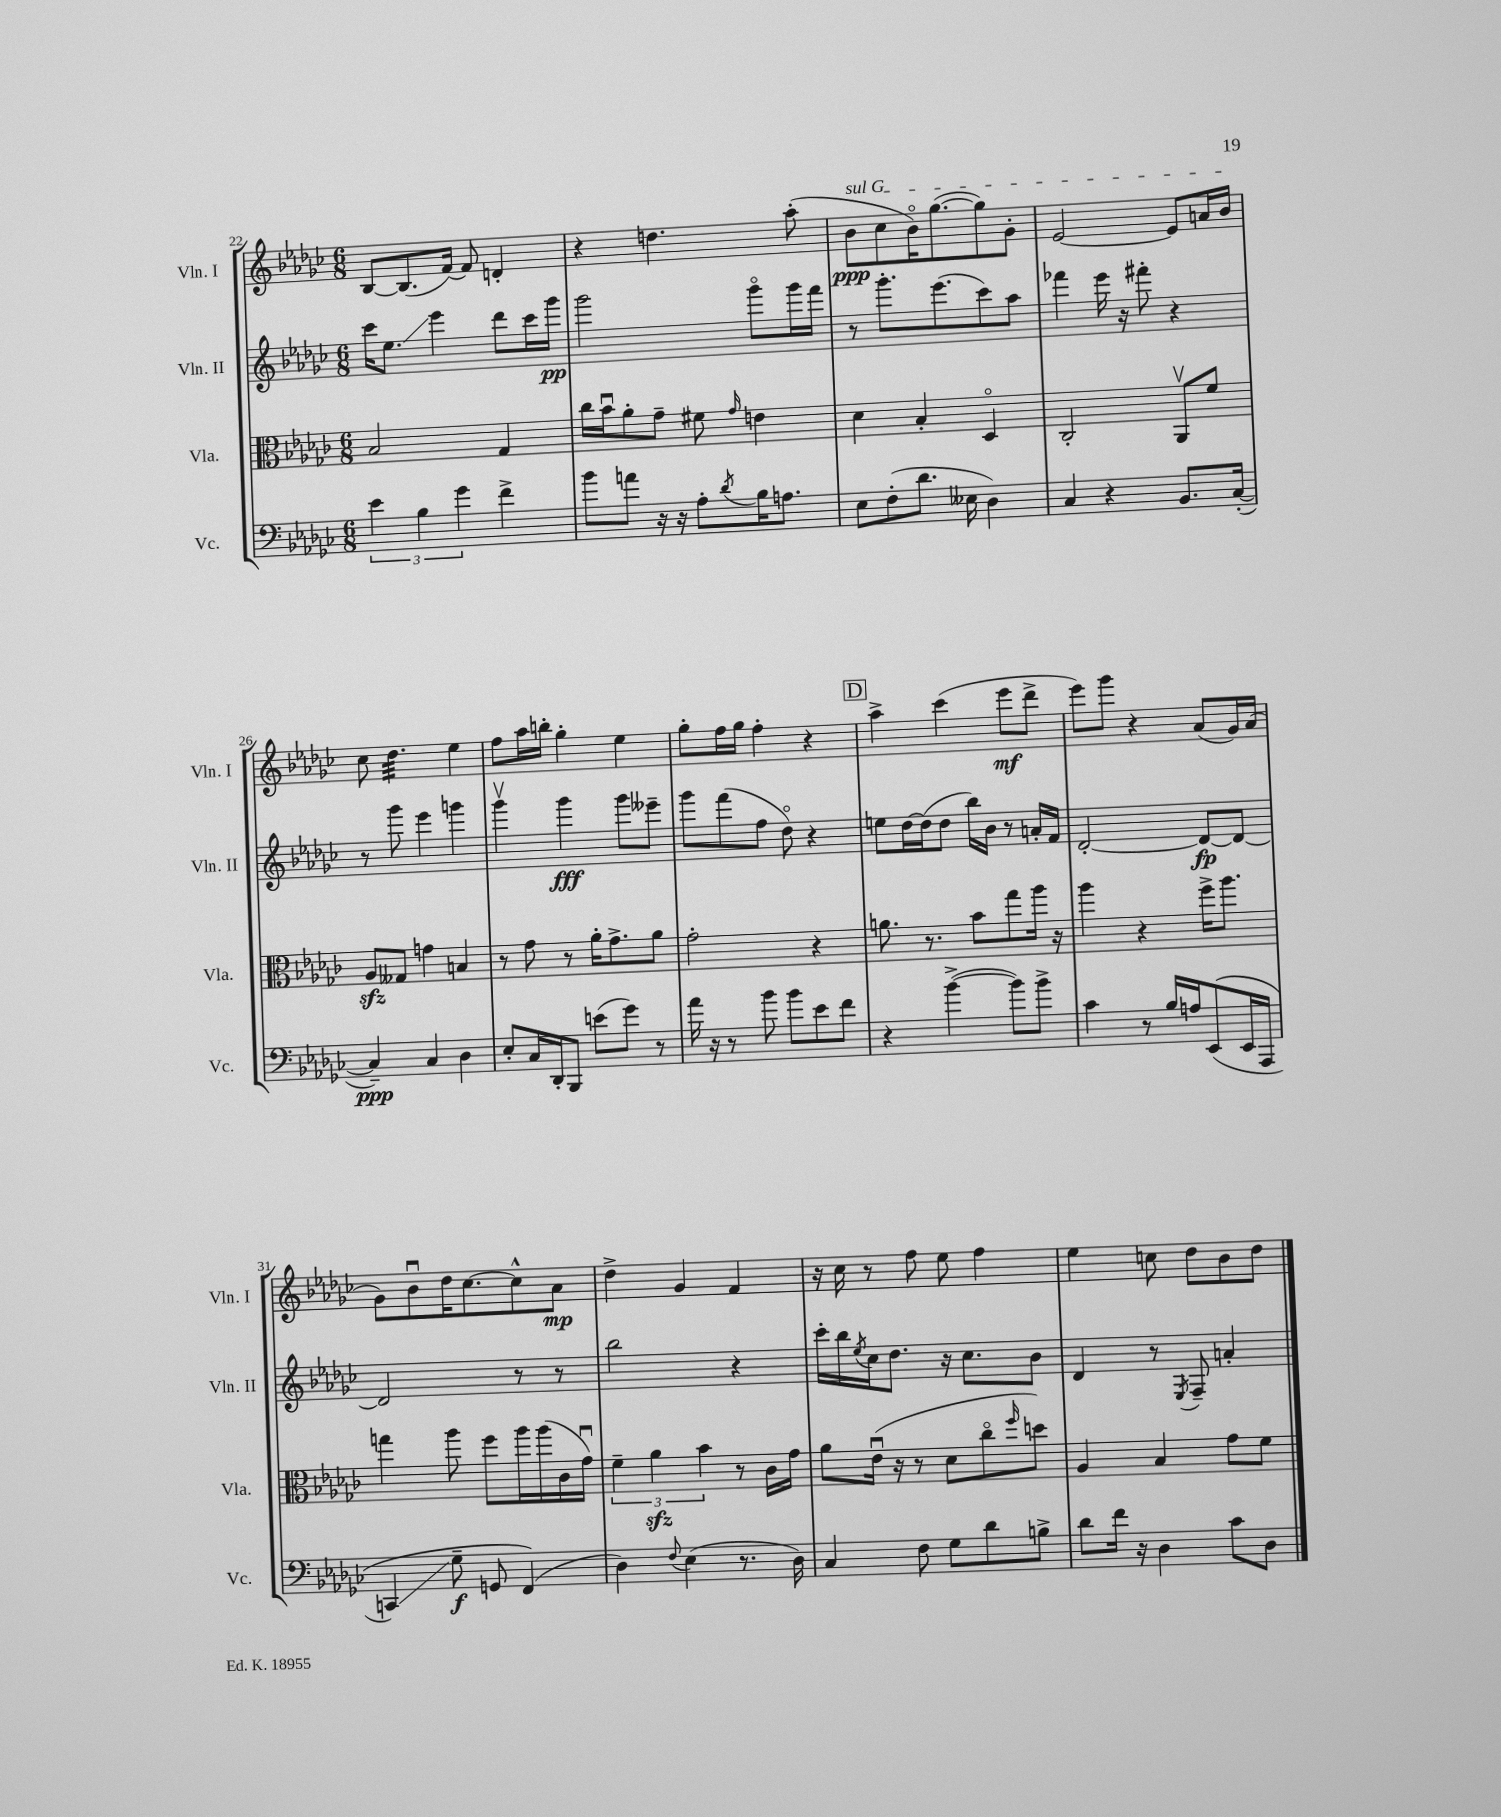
<<
\new StaffGroup <<
\new Staff = "s0" \with { instrumentName = "Vln. I" shortInstrumentName = "Vln. I" } {
    \clef treble \key ges \major \numericTimeSignature \time 6/8
    bes8~ bes8.( f'16~) f'8 d'4-. |
    r4 d''4. aes''8-.( |
    \once \override TextSpanner.bound-details.left.text = \markup { \italic "sul G" } bes'8\ppp\startTextSpan ces''8 bes'16\flageolet) ges''8.~( ges''8) ges'8-. |
    ees'2~ ees'8 a'16 bes'16\stopTextSpan |
    ces''8 des''4.:32 ees''4 |
    f''8 aes''16 b''16-. ges''4-. ees''4 |
    ges''8-. f''16 ges''16 f''4-. r4 |
    \mark \markup { \box "D" } aes''4-> ces'''4( ees'''8\mf des'''8-> |
    ees'''8) ges'''8 r4 aes'8( ges'16) aes'16( |
    ges'8) bes'8\downbow des''16 ces''8.~ ces''8-^ aes'8\mp |
    des''4-> ges'4 f'4 |
    r16 ces''16 r8 f''8 ees''8 f''4 |
    ees''4 c''8 des''8 bes'8 des''8 \bar "|." |
}
\new Staff = "s1" \with { instrumentName = "Vln. II" shortInstrumentName = "Vln. II" } {
    \clef treble \key ges \major \numericTimeSignature \time 6/8
    ces'''16 ees''8.\glissando ees'''4 des'''8 ces'''16 ges'''16\pp |
    ges'''2 ges'''8\flageolet ges'''16 f'''16 |
    r8 ges'''8.-. ees'''8.( ces'''8) aes''8 |
    fes'''4 ees'''16 r16 fis'''8-. r4 |
    r8 ges'''8 ees'''4 g'''4 |
    ges'''4\upbow ges'''4\fff ges'''8 eeses'''8-- |
    ges'''8 f'''8( f''8 des''8\flageolet) r4 |
    \mark \markup { \box "D" } e''8 des''16~ des''16( des''8 bes''16) bes'16 r8 a'16-. f'16 |
    des'2~-. des'8~\fp des'8~ |
    des'2 r8 r8 |
    bes''2 r4 |
    ces'''16-. bes''16 \acciaccatura { ees''8 } ces''16 des''8. r16 ces''8. bes'8 |
    des'4 r8 \acciaccatura { ees8 } f8-- a'4-. \bar "|." |
}
\new Staff = "s2" \with { instrumentName = "Vla." shortInstrumentName = "Vla." } {
    \clef alto \key ges \major \numericTimeSignature \time 6/8
    bes2 ges4 |
    ces''16 bes'16\downbow aes'8-. ges'8-- fis'8 \grace { ges'16 } e'4 |
    des'4 bes4-. des4\flageolet |
    ces2-. aes,8\upbow f'8 |
    aes8\sfz geses8 g'4 b4 |
    r8 ges'8 r8 aes'16-. ges'8.-> aes'8 |
    ges'2-. r4 |
    \mark \markup { \box "D" } a'8. r8. bes'8 ges''8 aes''16 r16 |
    aes''4 r4 f''16-> aes''8. |
    g''4 aes''8 f''8 aes''16 aes''16( ces'16 ges'16\downbow) |
    \tuplet 3/2 { f'4-- aes'4\sfz bes'4 } r8 ces'16 ges'16 |
    aes'8 ees'16\downbow( r16 r8 des'8 ces''8\flageolet \grace { f''16 } d''8) |
    aes4 bes4 ges'8 f'8 \bar "|." |
}
\new Staff = "s3" \with { instrumentName = "Vc." shortInstrumentName = "Vc." } {
    \clef bass \key ges \major \numericTimeSignature \time 6/8
    \tuplet 3/2 { ees'4 bes4 ges'4 } f'4-> |
    bes'8 a'8 r16 r16 aes8-. \acciaccatura { des'8 } bes16 a8. |
    ees8 f8-.( des'8. eeses16 des4) |
    ces4 r4 bes,8. ces16~-.( |
    ces4--\ppp) ces4 des4 |
    ees8-. ces16 des,16-. bes,,8 e'8( ges'8) r8 |
    aes'16 r16 r8 bes'8 bes'8 ees'8 f'8 |
    \mark \markup { \box "D" } r4 bes'4~->( bes'8) bes'8-> |
    ces'4 r8 bes16 a16 ees,8(\( ees,16 aes,,16 |
    c,4\glissando) ges8--\f g,8 f,4(\) |
    des4) \appoggiatura { f8 } ees4( r8. des16) |
    ces4 f8 ges8 des'8 b8-> |
    des'8 f'16 r16 des4 ces'8 des8 \bar "|." |
}
>>
>>
\layout { \context { \Score currentBarNumber = #22 } }
